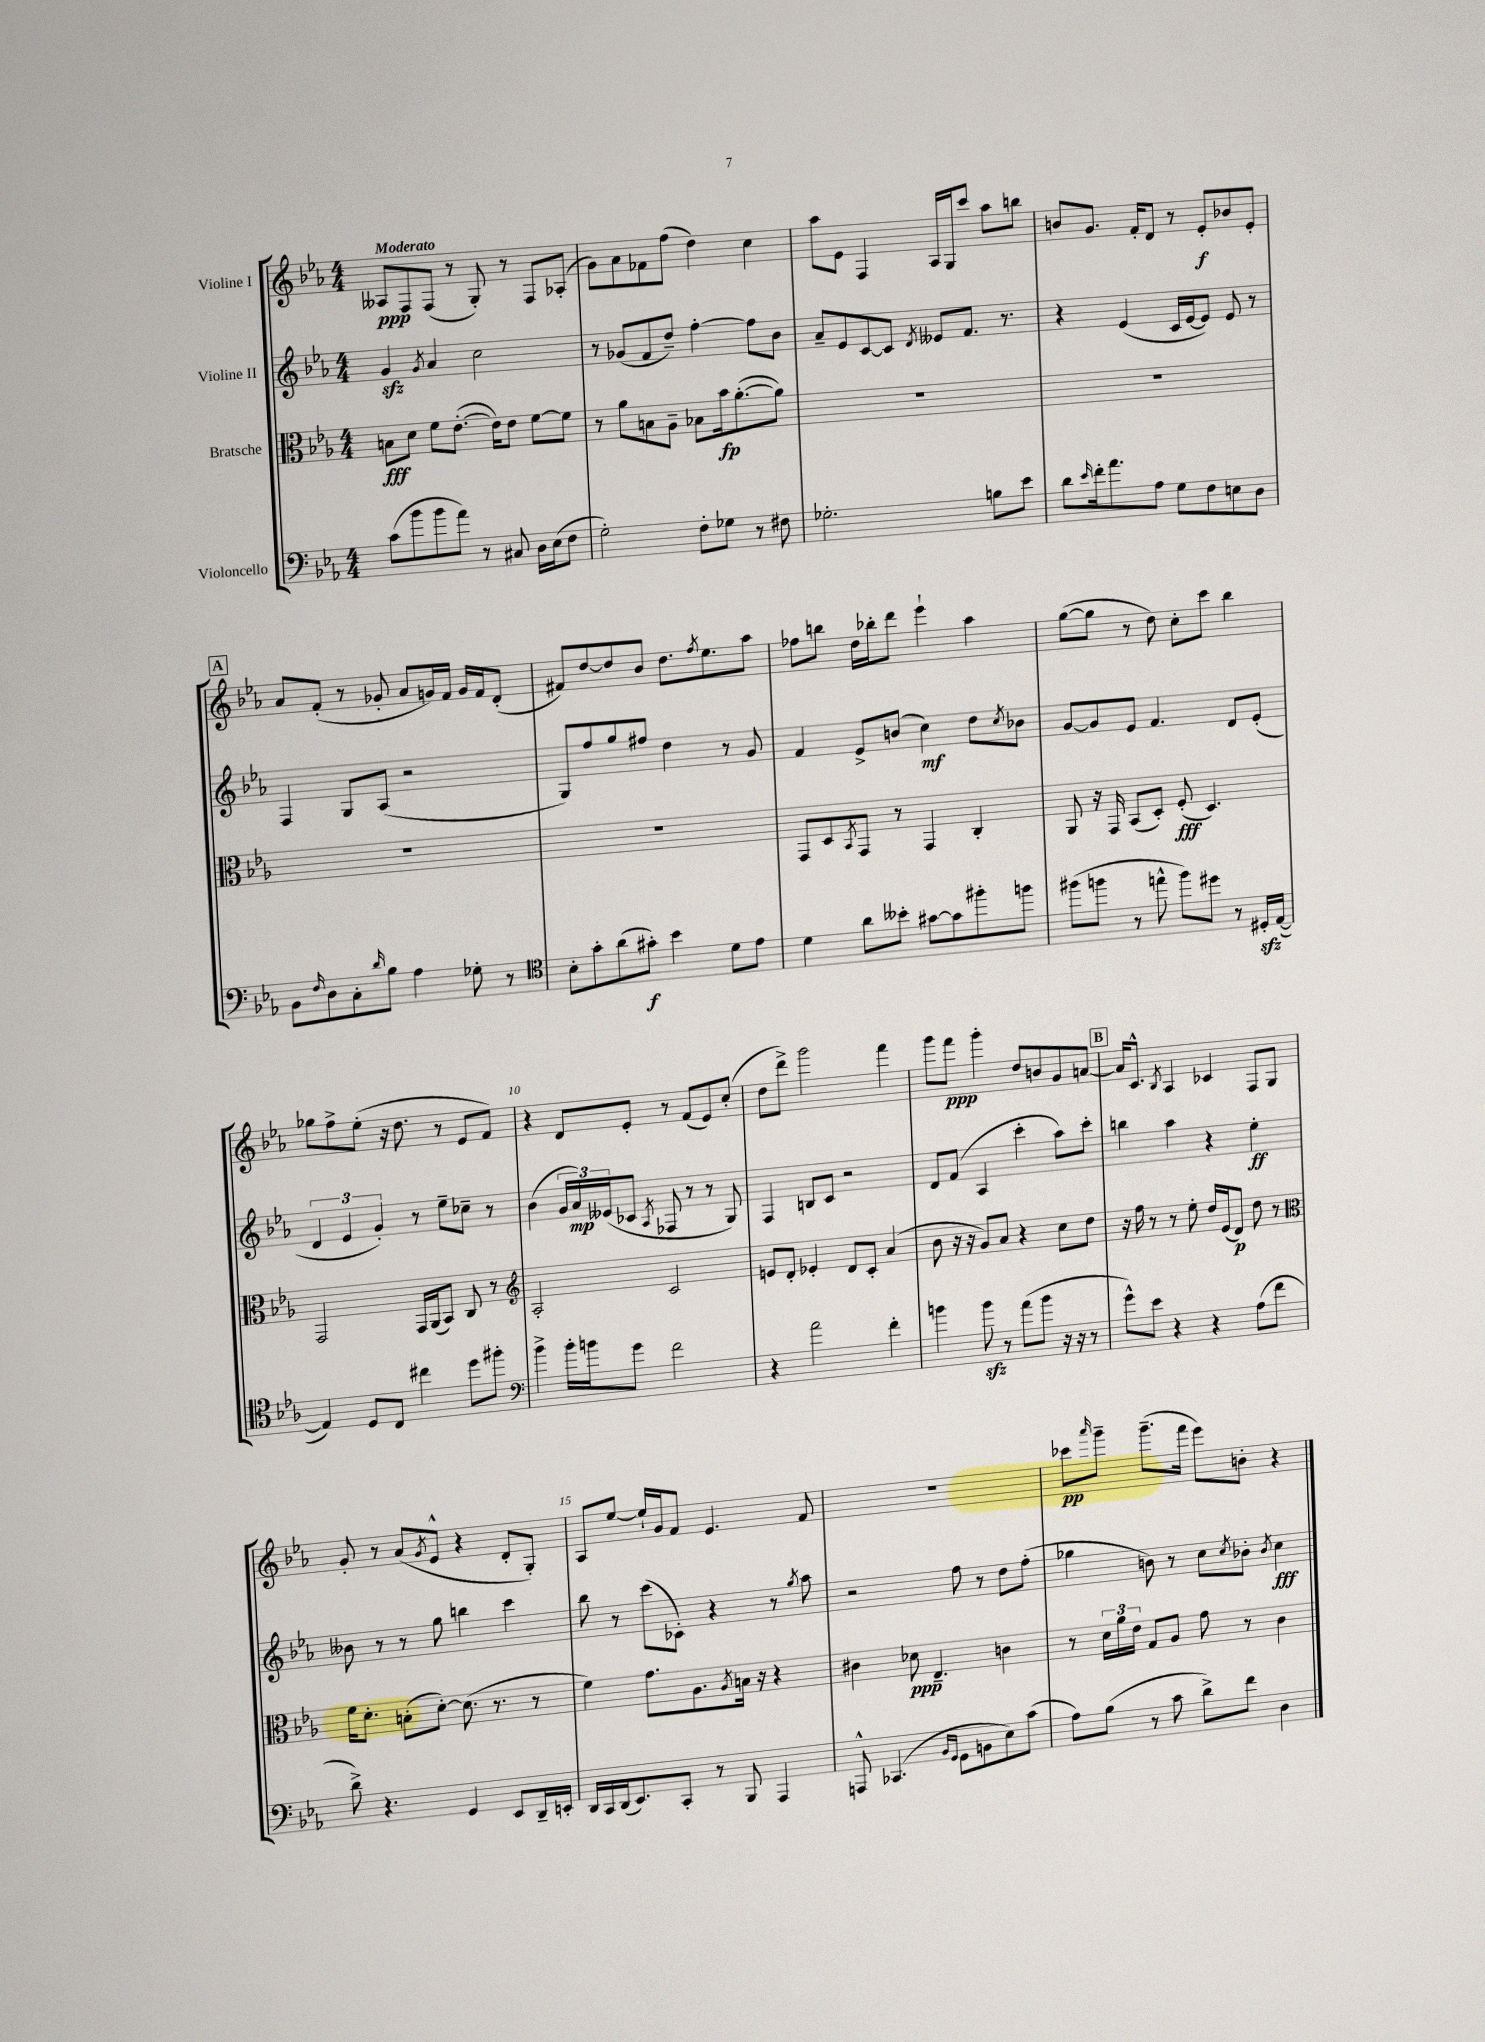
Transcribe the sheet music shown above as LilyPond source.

<<
\new StaffGroup <<
\new Staff = "s0" \with { instrumentName = "Violine I" } {
    \clef treble \key ees \major \numericTimeSignature \time 4/4 \tempo "Moderato"
    aeses8\ppp f8 f8( r8 g8-.) r8 f8 aes8-.( |
    g'8) aes'8 fes'8 f''8( d''4) c''4 |
    aes''8 ees'8 f4 aes16 g16 c'''8 aes''8 b''8 |
    b'8 g'8. f'16-. d'8 r8 ees'8-.\f bes'8 ees'8-. |
    \mark \markup { \box "A" } aes'8 f'8-.( r8 ges'8-. aes'8 g'16) f'16 g'16 f'16 d'8-.( |
    fis'8) d''8~ d''8 bes'8 d''8. \acciaccatura { f''8 } ees''8. aes''8 |
    fes''8 b''8 d''16 bes''16-. d'''8 ees'''4-! aes''4 |
    g''8~( g''8 r8 d''8) c''8-. c'''8 bes''4 |
    ges''8 f''8-> ees''8-.( r16 d''8. r8 ees'8 f'8) |
    r4 d'8 ees'8-. r8 f'8( ees'8) c''8-.( |
    d''8 d'''8->) g'''2 f'''4 |
    g'''8 f'''8\ppp g'''4-. d''8 b'8 g'8 a'8~ |
    \mark \markup { \box "B" } a'16 c'8.-^ \acciaccatura { bes8 } aes4 ces'4 f8 g8 |
    g'8-. r8 aes'8( \acciaccatura { g'8 } ees'8-^ r4 d'8-. g8-.) |
    aes8 ees''8~ ees''16-! g'16 f'8 ees'4. f'8 |
    R1 |
    ces'''8\pp \grace { aes'''16 } g'''8-- g'''8.--( f'''16 ees'''8) b'8-. r4 \bar "|." |
}
\new Staff = "s1" \with { instrumentName = "Violine II" } {
    \clef treble \key ees \major \numericTimeSignature \time 4/4
    g'4\sfz \acciaccatura { g'8 } aes'4 c''2 |
    r8 ges'8( f'8 d''8--) f''4~-. f''8 bes'8 |
    aes'8-- ees'8 c'8~ c'8 \acciaccatura { d'8 } eeses'8 f'8. r8. |
    r4 ees'4( c'16 ees'16~ ees'8) ees'8 r8 |
    \mark \markup { \box "A" } f4 g8 aes8( r2 |
    g8) f''8 g''8 fis''8 d''4 r8 g'8 |
    f'4 ees'8-> b'8( c''4\mf) d''8 \acciaccatura { c''8 } bes'8 |
    g'8~ g'8 ees'8 f'4. d'8 ees'8-.( |
    \tuplet 3/2 { d'4 ees'4 g'4-.) } r8 ees''8-- ces''8-- r8 |
    bes'4( \tuplet 3/2 { g'16 aes'16\mp) eeses'16( } ces'8 \acciaccatura { aes8 } fes8 r8 r8 g8) |
    f4 b8 c'8 r2 |
    d'8 f'8( aes4 c'''4-. aes''8) c'''8-. |
    \mark \markup { \box "B" } b''4 aes''4 r4 ees''4-.\ff |
    beses'8 r8 r8 g''8 b''4 c'''4 |
    bes''8 r8 c'''8( ces'8-.) r4 r8 \acciaccatura { g''8 } aes''8 |
    r2 f''8 r8 d''8 f''8-.( |
    ges''4 b'8) r8 c''8 \acciaccatura { c''8 } bes'8-. \acciaccatura { bes'8 } c''4\fff \bar "|." |
}
\new Staff = "s2" \with { instrumentName = "Bratsche" } {
    \clef alto \key ees \major \numericTimeSignature \time 4/4
    b8\fff d'8 f'8 ees'8.~-.( ees'16) ees'8 f'8~ f'8 |
    r8 aes'8 b8 aes8-- bes8 bes'16\fp aes'8.~-.( aes'8) |
    R1 |
    R1 |
    \mark \markup { \box "A" } R1 |
    R1 |
    g,8 d8 \acciaccatura { bes,8 } g,8 r8 g,4 c4-. |
    aes,8 r16 g,16 bes,8( d8-.) f8-.\fff( d4.) |
    g,2 g,16 aes,16( bes,8) c8 r8 |
    \clef treble aes2-. c'2 |
    e'8 d'8-. ees'4-. d'8 c'8-. aes'4( |
    bes'8 r16 r16 g'8) aes'8 r4 c''8 d''8 |
    \mark \markup { \box "B" } r16 f''16 r8 r8 ees''8-. d''16 ees'16( d'8\p) d''8 r8 |
    \clef alto f'16 d'8.-. b8-.( d'8~-.) d'8.( r8. r8 |
    f'4) g'8. aes8. \acciaccatura { aes8 } b16 r16 r4 |
    cis'4 des'8\ppp ees4.-- c'4 |
    r8 \tuplet 3/2 { d'16 aes'16 ees'16 } g8 aes8 g'8 r8 c'4 \bar "|." |
}
\new Staff = "s3" \with { instrumentName = "Violoncello" } {
    \clef bass \key ees \major \numericTimeSignature \time 4/4
    c'8( bes'8 bes'8 aes'8) r8 cis8 d16 ees16( f8 |
    g2-.) f8-. ges8 r8 fis8 |
    ges2.-. b8 ees'8 |
    d'8 \grace { ees'16 } f'16-. aes'8. aes8 g8 f8 e8 d8 |
    \mark \markup { \box "A" } bes,8 \grace { f16 } d8 c8-. \grace { d'16 } bes8 aes4 ges8-. r8 |
    \clef tenor bes8-. g'8-. aes'8( gis'8-.\f) bes'4 d'8 ees'8 |
    d'4 aes'8 beses'8-. gis'8~ gis'8 fis''8-. f''8 |
    fis''8( f''8 r8 e''8-^ f''8) dis''8 r8 dis16-.\sfz ees16~( |
    ees4) d8 c8 cis''4 d''8 fis''8-. |
    \clef bass bes'4-> bes'16-. b'16 g'8 f'2 |
    r4 aes'2 f'4-. |
    b'4 b'8\sfz r8 aes'8( b'8 r16 r16 r8 |
    \mark \markup { \box "B" } g'8-^) ees'8 r4 r4 aes8( f'8 |
    d'8->) r4. g,4 ees,8 d,16-- e,16-. |
    d,16 c,16 d,16( ees,8.) c,8-. r8 bes,,8 aes,,4 |
    a,,8-^ ces,4.( \grace { bes,16 g,16 } g,8 b,8 ees8) c'8( |
    aes8) bes8( r8 c'8 d'8->) f'8 d4 \bar "|." |
}
>>
>>
\layout { \context { \Score \override BarNumber.break-visibility = ##(#f #t #t) barNumberVisibility = #(every-nth-bar-number-visible 5) } }
